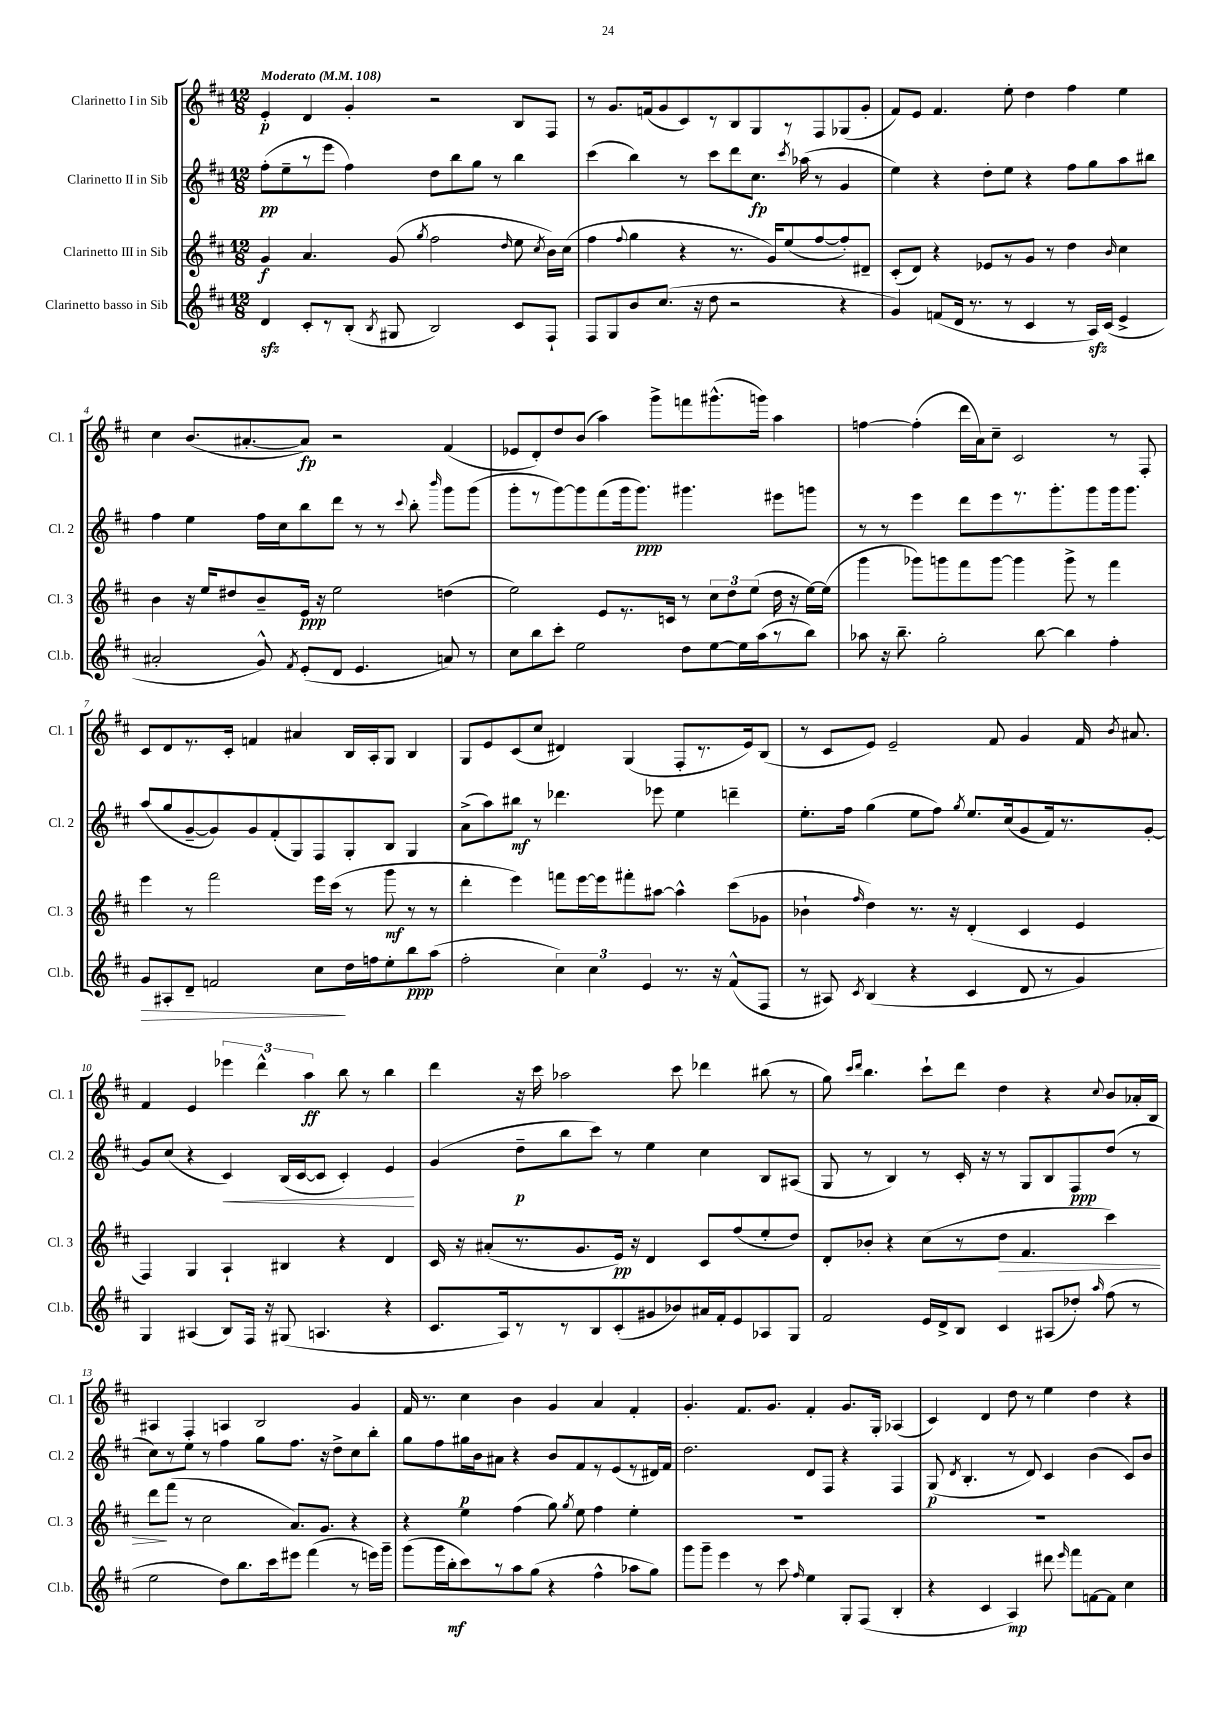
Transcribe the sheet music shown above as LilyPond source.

<<
\new StaffGroup <<
\new Staff = "s0" \with { instrumentName = "Clarinetto I in Sib" shortInstrumentName = "Cl. 1" } {
    \clef treble \key d \major \numericTimeSignature \time 12/8 \tempo "Moderato" 4 = 108
    \autoBeamOff e'4-.\p d'4 g'4-. r2 b8[ fis8] |
    r8 g'8.[ f'16( g'8 cis'8) r8 b8 g8 r8 fis8 ges8( g'8]-. |
    fis'8[) e'8] fis'4. e''8-. d''4 fis''4 e''4 |
    cis''4 b'8.[( ais'8.~-. ais'8]\fp) r2 fis'4( |
    ees'8[ d'8-.) d''8 b'8]( a''4) g'''8[-> f'''8 gis'''8.-^( g'''16]) a''4 |
    f''4~ f''4-.( d'''16[ a'16) cis''8]-- cis'2 r8 fis8-. |
    cis'8[ d'8 r8. cis'16]-. f'4 ais'4 b16[ a16-. g8] b4 |
    g8[ e'8 cis'8( cis''8] dis'4) g4( fis8[-. r8. e'16) b8]( |
    r8 cis'8[ e'8]) e'2-- fis'8 g'4 fis'16 \acciaccatura { b'8 } ais'8. |
    fis'4 e'4 \tuplet 3/2 { ees'''4 d'''4-^ a''4\ff } b''8 r8 b''4 |
    d'''4 r16 cis'''16 aes''2 cis'''8 des'''4 bis''8( r8 |
    g''8) \grace { cis'''16[ d'''16] } b''4. cis'''8[-! d'''8] d''4 r4 \appoggiatura { cis''8 } b'8[ aes'16-. b16] |
    ais4 fis4-. a4 b2 g'4 |
    fis'16 r8. cis''4 b'4 g'4 a'4 fis'4-. |
    g'4.-. fis'8.[ g'8.] fis'4-. g'8.[ g16]-. aes4( |
    cis'4) d'4 d''8 r8 e''4 d''4 r4 \bar "|." |
}
\new Staff = "s1" \with { instrumentName = "Clarinetto II in Sib" shortInstrumentName = "Cl. 2" } {
    \clef treble \key d \major \numericTimeSignature \time 12/8
    \autoBeamOff fis''8[-.\pp( e''8-- r8 e'''8] fis''4) d''8[ b''8 g''8] r8 b''4 |
    cis'''4( b''4) r8 cis'''8[ d'''8 cis''8.]\fp \acciaccatura { cis'''8 } aes''16( r8 g'4 |
    e''4) r4 d''8[-. e''8] r4 fis''8[ g''8 a''8 bis''8] |
    fis''4 e''4 fis''16[ cis''16 b''8 d'''8] r8 r8 \appoggiatura { cis'''8 } b''8-. \grace { b'''16 } g'''8[ g'''8]( |
    g'''8[-. r8 g'''8~) g'''8 fis'''8( g'''16 g'''8.]\ppp) gis'''4. eis'''8[ g'''8] |
    r8 r8 e'''4 d'''8[ e'''8 r8. g'''8.-. g'''8 g'''16 g'''8.] |
    a''8[( g''8 g'8~-- g'8) g'8 fis'8-.( g8) fis8 g8-. b8] g4 |
    a'8[->( a''8) bis''8]\mf r8 des'''4. ees'''8 e''4 d'''4-- |
    e''8.[-. fis''16] g''4( e''8[ fis''8]) \acciaccatura { g''8 } e''8.[ cis''16( g'8 fis'16) r8. g'8]~-. |
    g'8[ cis''8]( r4 cis'4\<) b16[( cis'16~ cis'8] cis'4-.) e'4\! |
    g'4( d''8[--\p b''8 cis'''8]) r8 e''4 cis''4 b8[ ais8]( |
    g8 r8 b4) r8 cis'16-. r16 r8 g8[ b8 fis8\ppp d''8]( r8 |
    cis''8[) r8 e''8] r8 fis''4 g''8[ fis''8.] r16 d''8[-> cis''8 b''8]-. |
    g''8[ fis''8 gis''16\p b'16 ais'8] r4 b'8[ fis'8 r8 e'8( r8 dis'16) fis'16] |
    d''2. d'8[ fis8] r4 fis4 |
    g8\p( \acciaccatura { d'8 } b4.-. r8 d'8) cis'4 b'4( cis'8[) b'8] \bar "|." |
}
\new Staff = "s2" \with { instrumentName = "Clarinetto III in Sib" shortInstrumentName = "Cl. 3" } {
    \clef treble \key d \major \numericTimeSignature \time 12/8
    \autoBeamOff g'4\f a'4. g'8( \acciaccatura { g''8 } fis''2 \grace { d''16 } e''8 \acciaccatura { cis''8 } b'16[) cis''16]( |
    fis''4 \appoggiatura { fis''8 } g''4 r4 r8. g'16[) e''8( fis''8~ fis''8-.) dis'8]-- |
    cis'8[-.( d'8]) r4 ees'8[ r8 g'8] r8 d''4 \grace { b'16 } cis''4 |
    b'4 r16 e''16[ dis''8 b'8-- e'16]\ppp r16 e''2 d''4( |
    e''2) e'8[ r8. c'16] r8 \tuplet 3/2 { cis''8[ d''8 e''8]( } d''16 r16 e''16[~) e''16]( |
    g'''4 ges'''8[) g'''8 fis'''8 g'''8]~ g'''4 g'''8-> r8 fis'''4 |
    e'''4 r8 fis'''2 e'''16[ cis'''16]( r8 g'''8\mf r8 r8 |
    d'''4-. e'''4) f'''8[ e'''16~ e'''16 fis'''8-. ais''8]~ ais''4-^ cis'''8[( ges'8] |
    bes'4-! \grace { fis''16 } d''4) r8. r16 d'4-.( cis'4 e'4 |
    fis4) g4 a4-! bis4 r4 d'4 |
    cis'16 r16 ais'8[-.( r8. g'8. e'16]\pp) r16 d'4 cis'8[ fis''8( e''8-. d''8]) |
    d'8[-. bes'8]-. r4 cis''8[( r8 d''8]\> fis'4. cis'''4) |
    d'''8[\! fis'''8]( r8 cis''2 a'8.[) g'8.] r4 |
    r4 e''4 fis''4( g''8) \acciaccatura { g''8 } e''8 fis''4 e''4-. |
    R1. |
    R1. \bar "|." |
}
\new Staff = "s3" \with { instrumentName = "Clarinetto basso in Sib" shortInstrumentName = "Cl.b." } {
    \clef treble \key d \major \numericTimeSignature \time 12/8
    \autoBeamOff d'4\sfz cis'8[-. r8 b8]-.( \acciaccatura { b8 } gis8 b2) cis'8[ fis8]-! |
    fis8[ g8 b'8 cis''8.]( r16 d''8 r2 r4 |
    g'4) f'8[( d'16] r8. r8 cis'4 r8 a16[\sfz) cis'16]( e'4-> |
    ais'2-. g'8-^) \acciaccatura { fis'8 } e'8[-.( d'8] e'4. a'8) r8 |
    cis''8[ b''8 cis'''8]-. e''2 d''8[ e''8~ e''16 a''16( r8 b''8]) |
    aes''8 r16 b''8.-- g''2-. b''8~ b''4 fis''4-. |
    g'8[\> ais8-. d'8]-- f'2 cis''8[\! d''16 f''16 e''8-. b''8\ppp a''8]( |
    fis''2-. \tuplet 3/2 { cis''4) cis''4 e'4 } r8. r16 fis'8[-^( fis8] |
    r8 ais8) \acciaccatura { cis'8 } b4( r4 cis'4 d'8 r8 g'4) |
    g4 ais4( b8[) fis16] r16 gis8( a4. r4 |
    cis'8.[ a16) r8 r8 b8 cis'8-.( gis'8 bes'8) ais'16 fis'16-. e'8 aes8 g8] |
    fis'2 e'16[ d'16-> b8] cis'4 ais8[( des''8]-.) \grace { a''16 } fis''8( r8 |
    e''2 d''8[) b''8. cis'''16 eis'''8] fis'''4( r8 e'''16[) g'''16]-- |
    g'''8[( g'''16 b''16-.\mf cis'''8) r8 a''8 g''8]( r4 fis''4-^ aes''8[ g''8]) |
    g'''8[ g'''8]-- e'''4 r8 cis'''8 \grace { fis''16 } e''4 g8[-. fis8]( b4-. |
    r4 cis'4 a4\mp) dis'''8 \grace { e'''16 } fis'''8[ f'8~ f'8] cis''4 \bar "|." |
}
>>
>>
